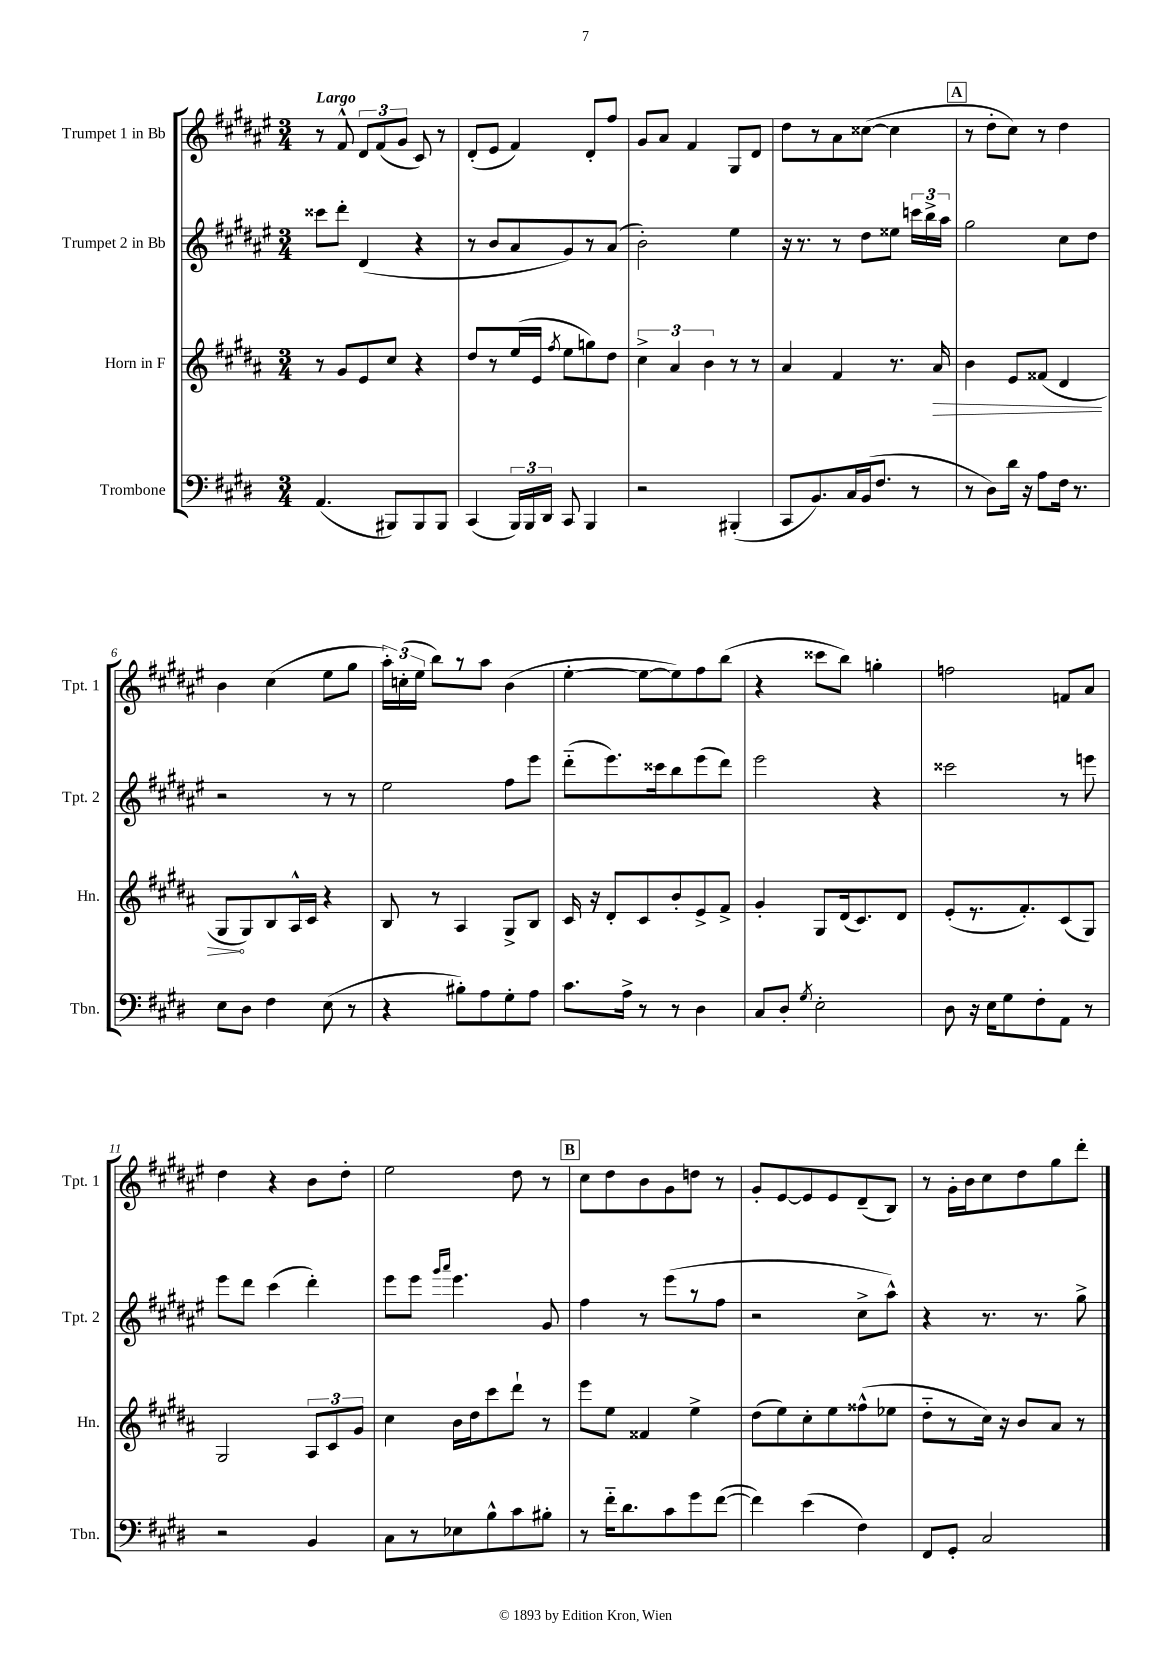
<<
\new StaffGroup <<
\new Staff = "s0" \with { instrumentName = "Trumpet 1 in Bb" shortInstrumentName = "Tpt. 1" } {
    \clef treble \key fis \major \numericTimeSignature \time 3/4 \tempo "Largo"
    \autoBeamOff r8 fis'8-^ \tuplet 3/2 { dis'8[ fis'8( gis'8] } cis'8) r8 |
    dis'8[-.( eis'8] fis'4) dis'8[-. fis''8] |
    gis'8[ ais'8] fis'4 gis8[ dis'8] |
    dis''8[ r8 ais'8 cisis''8]~( cisis''4 |
    \mark \markup { \box "A" } r8 dis''8[-. cis''8]) r8 dis''4 |
    b'4 cis''4( eis''8[ gis''8] |
    \tuplet 3/2 { ais''16[-.) c''16-.( eis''16] } b''8[) r8 ais''8] b'4( |
    eis''4~-. eis''8[~ eis''8) fis''8 b''8]( |
    r4 cisis'''8[ b''8]) g''4-. |
    f''2 f'8[ ais'8] |
    dis''4 r4 b'8[ dis''8]-. |
    eis''2 dis''8 r8 |
    \mark \markup { \box "B" } cis''8[ dis''8 b'8 gis'8 d''8] r8 |
    gis'8[-. eis'8~ eis'8 eis'8 dis'8--( b8]) |
    r8 gis'16[-. b'16 cis''8 dis''8 gis''8 dis'''8]-. \bar "|." |
}
\new Staff = "s1" \with { instrumentName = "Trumpet 2 in Bb" shortInstrumentName = "Tpt. 2" } {
    \clef treble \key fis \major \numericTimeSignature \time 3/4
    \autoBeamOff cisis'''8[ dis'''8]-. dis'4( r4 |
    r8 b'8[ ais'8 gis'8) r8 ais'8]( |
    b'2-.) eis''4 |
    r16 r8. r8 dis''8[ eisis''8] \tuplet 3/2 { c'''16[ b''16-> ais''16] } |
    \mark \markup { \box "A" } gis''2 cis''8[ dis''8] |
    r2 r8 r8 |
    eis''2 fis''8[ eis'''8] |
    dis'''8[-_( eis'''8.) cisis'''16 b''8 eis'''8( dis'''8]) |
    eis'''2 r4 |
    cisis'''2 r8 e'''8 |
    eis'''8[ dis'''8] cis'''4( dis'''4-.) |
    eis'''8[ eis'''8] \grace { gis'''16[ ais'''16] } eis'''4. gis'8 |
    \mark \markup { \box "B" } fis''4 r8 eis'''8[( r8 fis''8] |
    r2 cis''8[-> ais''8]-^) |
    r4 r8. r8. gis''8-> \bar "|." |
}
\new Staff = "s2" \with { instrumentName = "Horn in F" shortInstrumentName = "Hn." } {
    \clef treble \key b \major \numericTimeSignature \time 3/4
    \autoBeamOff r8 gis'8[ e'8 cis''8] r4 |
    dis''8[ r8 e''16( e'16] \acciaccatura { fis''8 } e''8[ g''8) dis''8] |
    \tuplet 3/2 { cis''4-> ais'4 b'4 } r8 r8 |
    ais'4 fis'4 r8. \once \override Hairpin.circled-tip = ##t ais'16\> |
    \mark \markup { \box "A" } b'4 e'8[ fisis'8]( dis'4 |
    gis8[\! gis8) b8 ais16-^ cis'16] r4 |
    b8 r8 ais4 gis8[-> b8] |
    cis'16 r16 dis'8[-. cis'8 b'8-. e'8-> fis'8]-> |
    gis'4-. gis8[ dis'16( cis'8.) dis'8] |
    e'8[-.( r8. fis'8.-.) cis'8( gis8]) |
    gis2 \tuplet 3/2 { ais8[ cis'8 gis'8] } |
    cis''4 b'16[ dis''16 cis'''8 dis'''8]-! r8 |
    \mark \markup { \box "B" } e'''8[ e''8] fisis'4 e''4-> |
    dis''8[( e''8) cis''8-. e''8 fisis''8-^( ees''8] |
    dis''8[-_ r8 cis''16]) r16 b'8[ ais'8] r8 \bar "|." |
}
\new Staff = "s3" \with { instrumentName = "Trombone" shortInstrumentName = "Tbn." } {
    \clef bass \key e \major \numericTimeSignature \time 3/4
    \autoBeamOff a,4.( bis,,8[) bis,,8 bis,,8] |
    cis,4( \tuplet 3/2 { b,,16[) b,,16 dis,16] } cis,8 b,,4 |
    r2 bis,,4-.( |
    cis,8[ b,8.) cis16 b,16( fis8.] r8 |
    \mark \markup { \box "A" } r8 dis8[) dis'16] r16 a8[ fis16] r8. |
    e8[ dis8] fis4 e8( r8 |
    r4 bis8[-.) a8 gis8-. a8] |
    cis'8.[ a16]-> r8 r8 dis4 |
    cis8[ dis8]-. \acciaccatura { gis8 } e2-. |
    dis8 r16 e16[ gis8 fis8-. a,8] r8 |
    r2 b,4 |
    cis8[ r8 ees8 b8-^ cis'8 bis8]-. |
    \mark \markup { \box "B" } r8 fis'16[-_ dis'8. cis'8 gis'8 fis'8]~( |
    fis'4) e'4( fis4) |
    fis,8[ gis,8]-. cis2 \bar "|." |
}
>>
>>
